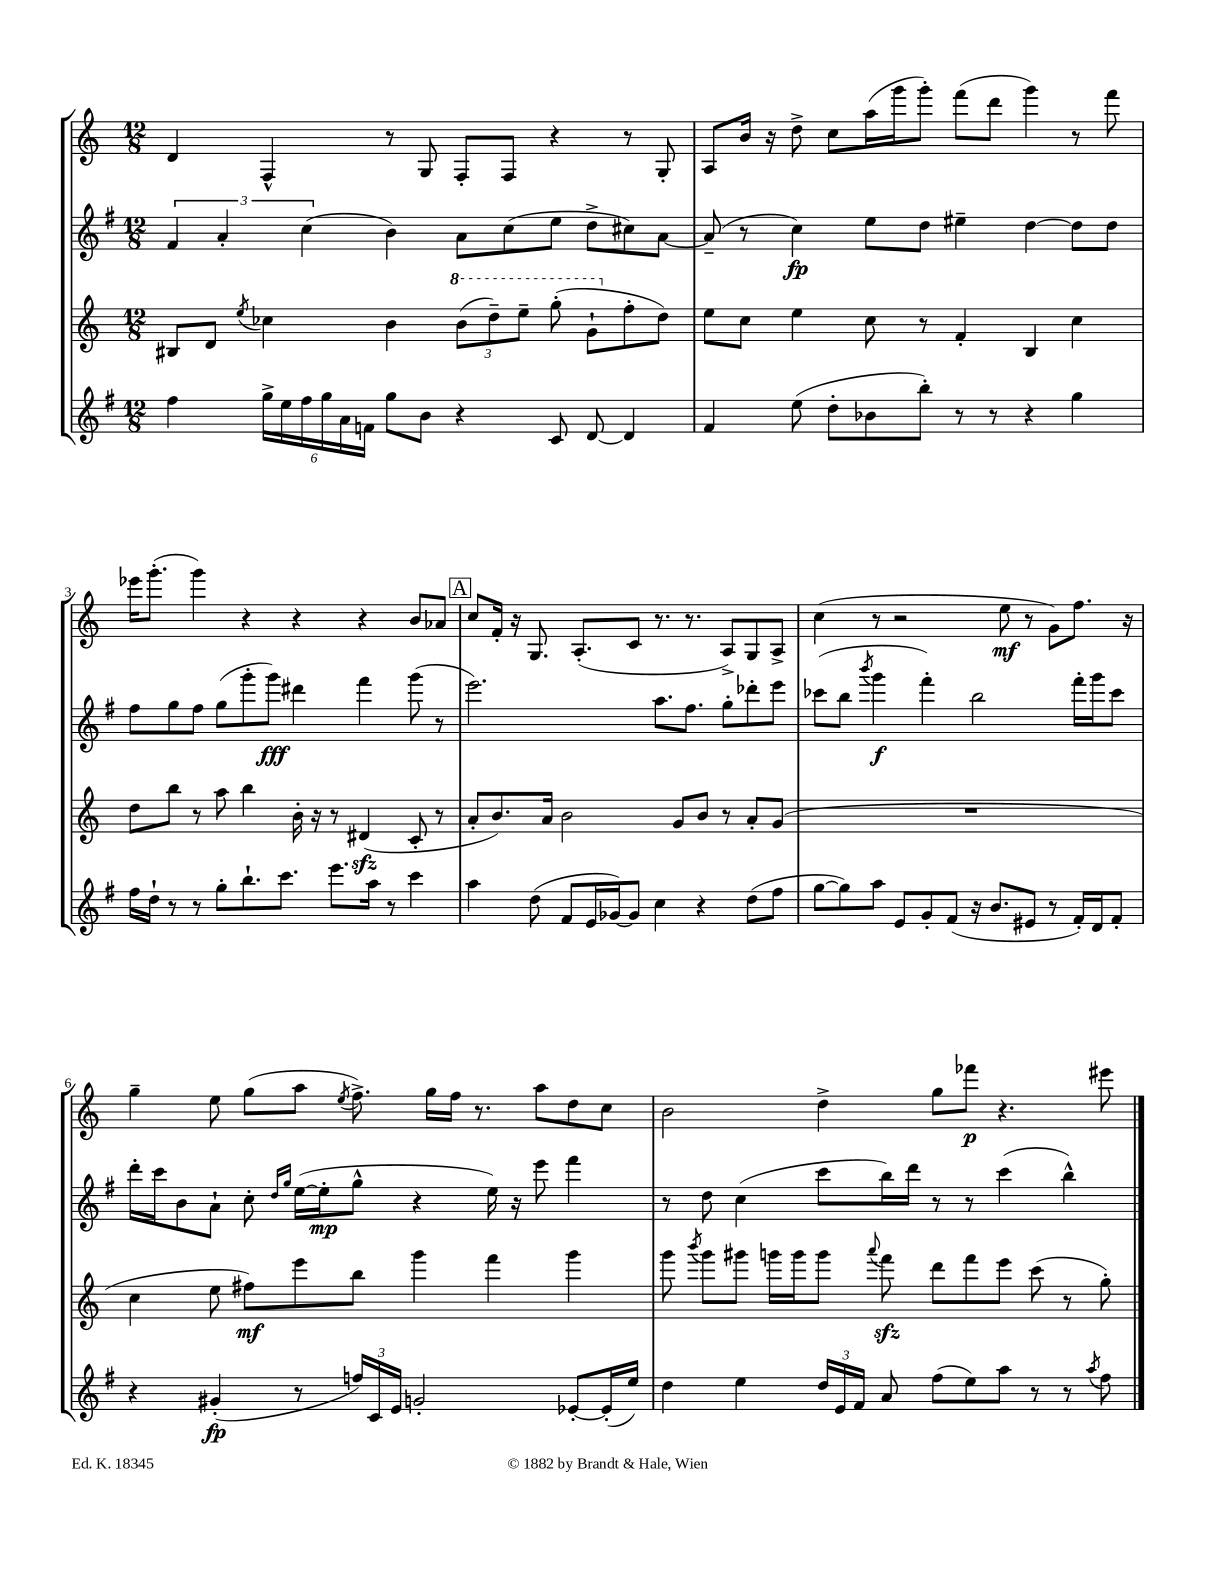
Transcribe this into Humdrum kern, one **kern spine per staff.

**kern	**dynam	**kern	**dynam	**kern	**dynam	**kern	**dynam
*part4	*part4	*part3	*part3	*part2	*part2	*part1	*part1
*staff4	*staff4	*staff3	*staff3	*staff2	*staff2	*staff1	*staff1
*clefG2	*	*clefG2	*	*clefG2	*	*clefG2	*
*k[f#]	*	*k[]	*	*k[f#]	*	*k[]	*
*M12/8	*	*M12/8	*	*M12/8	*	*M12/8	*
=1	=1	=1	=1	=1	=1	=1	=1
4ff#\	.	8B#X/L	.	6f#/	.	4d/	.
.	.	8d/J	.	.	.	.	.
.	.	.	.	6a'/	.	.	.
.	.	8qee/	.	.	.	.	.
24gg^\LL	.	4cc-X\	.	.	.	4F^^/	.
24ee\	.	.	.	.	.	.	.
24ff#\	.	.	.	(6cc\	.	.	.
24gg\	.	.	.	.	.	.	.
24a\	.	.	.	.	.	.	.
24fn\JJ	.	.	.	.	.	.	.
8gg\L	.	4b\	.	4b\)	.	8r	.
8b\J	.	.	.	.	.	8G/	.
*	*	*8va	*	*	*	*	*
4r	.	(12bb\L	.	8a\L	.	8F'/L	.
.	.	12ddd~\)	.	.	.	.	.
.	.	.	.	(8cc\	.	8F/J	.
.	.	12eee~\J	.	.	.	.	.
8c/	.	(8ggg'\	.	8ee\J	.	4r	.
[8d/	.	8gg`\L	.	8dd^\L	.	.	.
*	*	*X8va	*	*	*	*	*
4d/]	.	8ff'\	.	8cc#X\)	.	8r	.
.	.	8dd\J)	.	[8a\J	.	8G'/	.
=2	=2	=2	=2	=2	=2	=2	=2
4f#/	.	8ee\L	.	(8a~/]	.	8A/L	.
.	.	8cc\J	.	8r	.	16b/Jk	.
.	.	.	.	.	.	16r	.
(8ee\	.	4ee\	.	4cc\)	fp	8dd^\	.
8dd'\L	.	.	.	.	.	8cc\L	.
8b-X\	.	8cc\	.	8ee\L	.	(16aa\L	.
.	.	.	.	.	.	16ggg\J	.
8bb'\J)	.	8r	.	8dd\J	.	8ggg'\J)	.
8r	.	4f'/	.	4ee#X~\	.	(8fff\L	.
8r	.	.	.	.	.	8ddd\J	.
4r	.	4B/	.	[4dd\	.	4ggg\)	.
4gg\	.	4cc\	.	8dd\L]	.	8r	.
.	.	.	.	8dd\J	.	8fff\	.
!!LO:LB:g=z
=3	=3	=3	=3	=3	=3	=3	=3
16ff#\LL	.	8dd\L	.	8ff#\L	.	16eee-X\KL	.
16dd`\JJ	.	.	.	.	.	(8.ggg'\J	.
8r	.	8bb\J	.	8gg\	.	.	.
8r	.	8r	.	8ff#\J	.	4ggg\)	.
8gg'\L	.	8aa\	.	(8gg\L	.	.	.
8.bb`\	.	4bb\	.	8ggg'\	.	4r	.
.	.	.	.	8ggg\J)	fff	.	.
8.ccc\J	.	.	.	.	.	.	.
.	.	16b'\	.	4ddd#X\	.	4r	.
.	.	16r	.	.	.	.	.
8.eee\L	.	8r	.	.	.	.	.
.	.	(4d#Xzz/	.	4fff#\	.	4r	.
16aa\Jk	.	.	.	.	.	.	.
8r	.	.	.	.	.	.	.
4ccc\	.	8c'/	.	(8ggg\	.	8b/L	.
.	.	8r	.	8r	.	8a-X/J	.
!!LO:REH:place=s1:t=A
=4	=4	=4	=4	=4	=4	=4	=4
4aa\	.	8a'/L	.	2.eee\)	.	8cc/L	.
.	.	8.b/)	.	.	.	16f'/Jk	.
.	.	.	.	.	.	16r	.
(8dd\	.	.	.	.	.	8.G/	.
.	.	16a/Jk	.	.	.	.	.
8f#/L	.	2b\	.	.	.	.	.
.	.	.	.	.	.	(8.A'/L	.
16e/L	.	.	.	.	.	.	.
[16g-X/J)	.	.	.	.	.	.	.
8g-/J]	.	.	.	.	.	8c/J	.
4cc\	.	.	.	8.aa\L	.	8.r	.
.	.	8g/L	.	.	.	.	.
.	.	.	.	8.ff#\J	.	8.r	.
4r	.	8b/J	.	.	.	.	.
.	.	8r	.	8gg'\L	.	8A^/L)	.
(8dd\L	.	8a'/L	.	8ddd-X'\	.	8G/	.
8ff#\J	.	(8g/J	.	8eee\J	.	8A^/J	.
=5	=5	=5	=5	=5	=5	=5	=5
[8gg\L	.	1.r	.	(8ccc-X\L	.	(4cc\	.
8gg\])	.	.	.	8bb\J	.	.	.
.	.	.	.	8qbbb/	.	.	.
8aa\J	.	.	.	4ggg\	f	8r	.
8e/L	.	.	.	.	.	2r	.
8g'/	.	.	.	4fff#'\)	.	.	.
(8f#/J	.	.	.	.	.	.	.
16r	.	.	.	2bb\	.	.	.
8.b/L	.	.	.	.	.	.	.
.	.	.	.	.	.	8ee\	mf
8e#X/J	.	.	.	.	.	8r	.
8r	.	.	.	.	.	8g\L)	.
16f#'/LL)	.	.	.	16fff#'\LL	.	8.ff\J	.
16d/J	.	.	.	16ggg\J	.	.	.
8f#'/J	.	.	.	8ccc-\J	.	.	.
.	.	.	.	.	.	16r	.
!!LO:LB:g=z
=6	=6	=6	=6	=6	=6	=6	=6
4r	.	4cc\	.	16ddd'\LL	.	4gg~\	.
.	.	.	.	16ccc\J	.	.	.
.	.	.	.	8b\	.	.	.
(4g#X'/	fp	8ee\	.	8a`\J	.	8ee\	.
.	.	8ff#X\L)	mf	8cc'\	.	(8gg\L	.
.	.	.	.	16qqdd/LL	.	.	.
.	.	.	.	16qqgg/JJ	.	.	.
8r	.	8eee\	.	([16ee\LL	.	8aa\J	.
.	.	.	.	16ee'\J]	mp	.	.
.	.	.	.	.	.	8qee/	.
24ffn/LL)	.	8bb\J	.	8gg^^\J	.	8.ff^\)	.
24c/	.	.	.	.	.	.	.
24e/JJ	.	.	.	.	.	.	.
2gn'/	.	4ggg\	.	4r	.	.	.
.	.	.	.	.	.	16gg\LL	.
.	.	.	.	.	.	16ff\JJ	.
.	.	.	.	.	.	8.r	.
.	.	4fff\	.	16ee\)	.	.	.
.	.	.	.	16r	.	.	.
.	.	.	.	8eee\	.	8aa\L	.
[8e-X'/L	.	4ggg\	.	4fff#\	.	8dd\	.
(16e-'/L]	.	.	.	.	.	8cc\J	.
16ee/JJ)	.	.	.	.	.	.	.
=7	=7	=7	=7	=7	=7	=7	=7
4dd\	.	8ggg\	.	8r	.	2b\	.
.	.	8qbbb/	.	.	.	.	.
.	.	8ggg\L	.	8dd\	.	.	.
4ee\	.	8ggg#X\J	.	(4cc\	.	.	.
.	.	16gggn\LL	.	.	.	.	.
.	.	16ggg\J	.	.	.	.	.
24dd/LL	.	8ggg\J	.	8ccc\L	.	4dd^\	.
24e/	.	.	.	.	.	.	.
24f#/JJ	.	.	.	.	.	.	.
.	.	8qqaaa/	.	.	.	.	.
8a/	.	8fffzz\	.	16bb\L)	.	.	.
.	.	.	.	16ddd\JJ	.	.	.
(8ff#\L	.	8ddd\L	.	8r	.	8gg\L	.
8ee\)	.	8fff\	.	8r	.	8fff-X\J	p
8aa\J	.	8eee\J	.	(4ccc\	.	4.r	.
8r	.	(8ccc\	.	.	.	.	.
8r	.	8r	.	4bb^^\)	.	.	.
8qaa/	.	.	.	.	.	.	.
8ff#\	.	8gg'\)	.	.	.	8eee#X\	.
==	==	==	==	==	==	==	==
*-	*-	*-	*-	*-	*-	*-	*-
